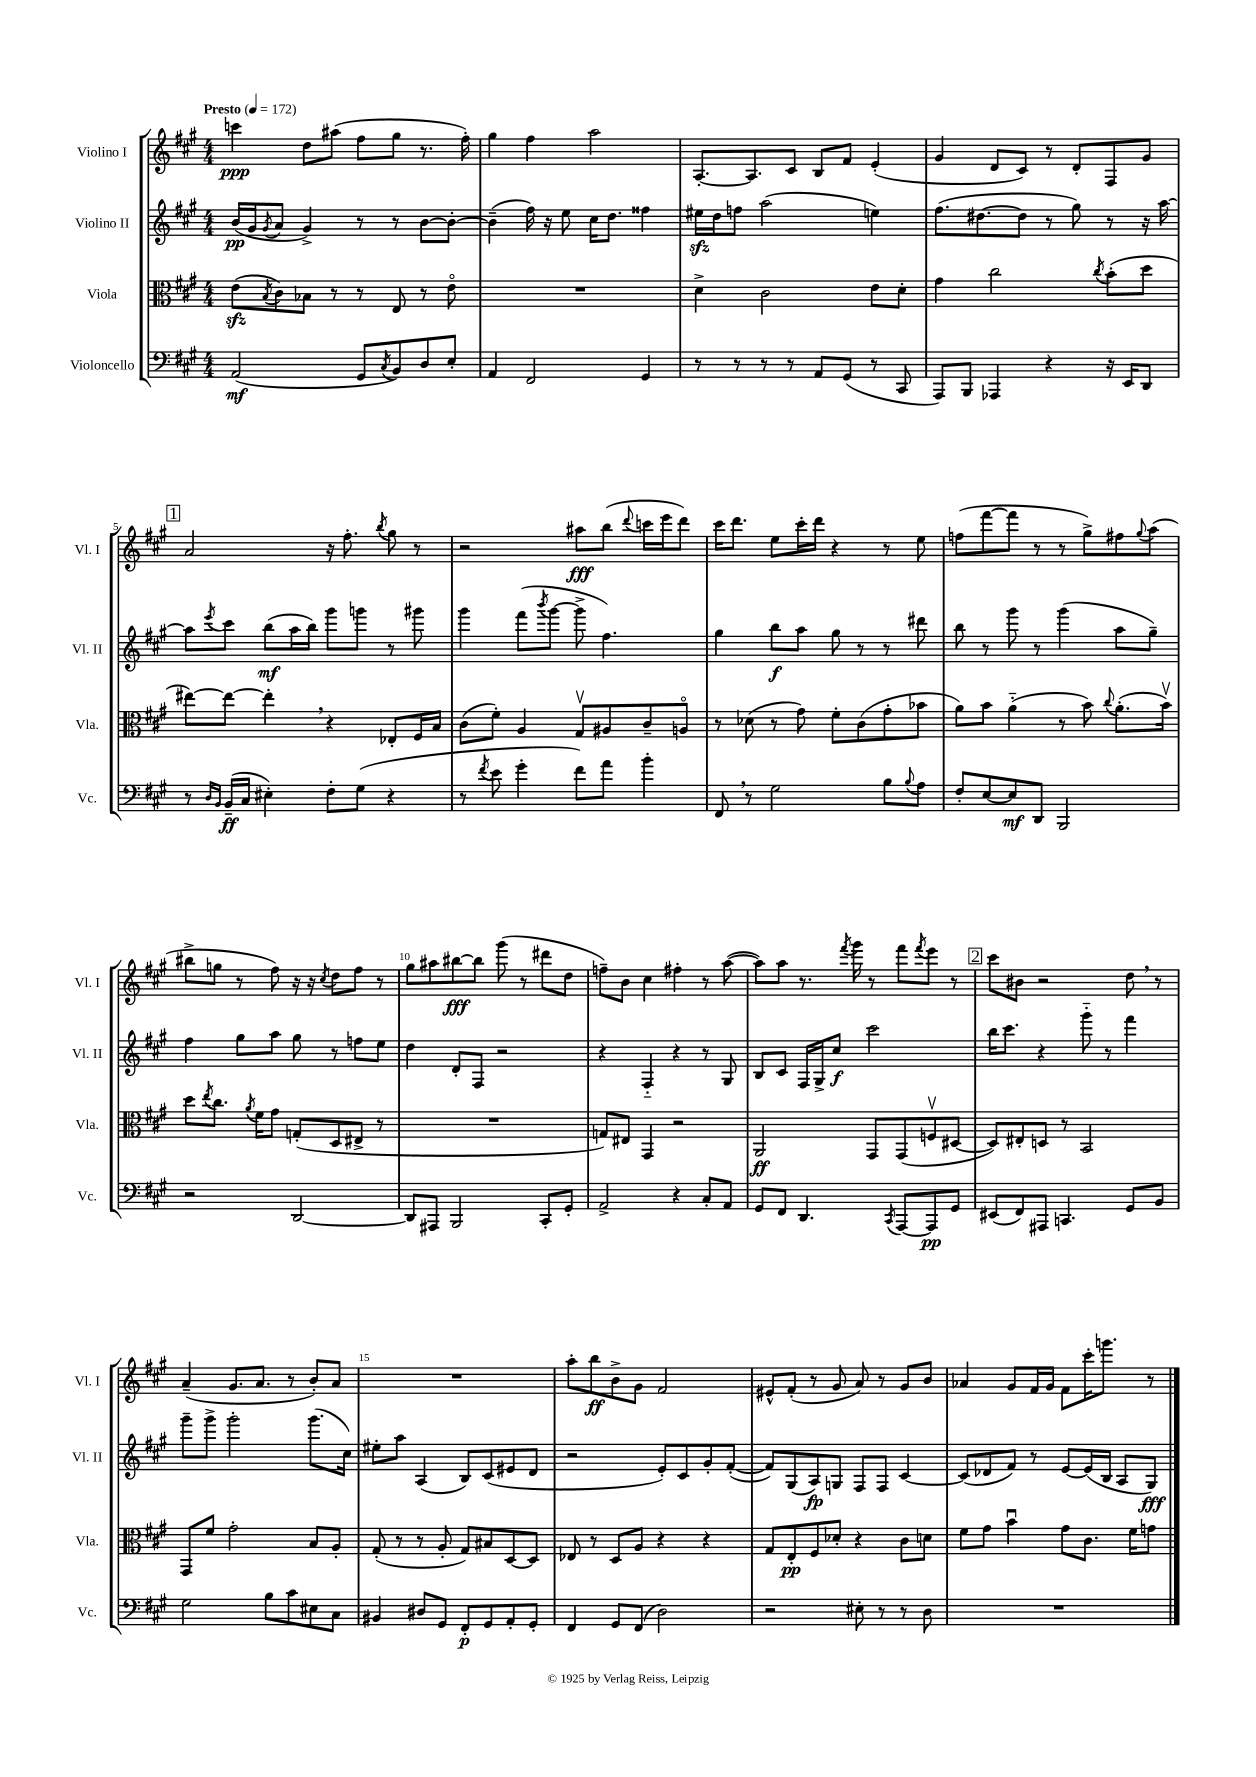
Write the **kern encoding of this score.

**kern	**dynam	**kern	**dynam	**kern	**dynam	**kern	**dynam
*part4	*part4	*part3	*part3	*part2	*part2	*part1	*part1
*staff4	*staff4	*staff3	*staff3	*staff2	*staff2	*staff1	*staff1
*I"Violoncello	*	*I"Viola	*	*I"Violino II	*	*I"Violino I	*
*I'Vc.	*	*I'Vla.	*	*I'Vl. II	*	*I'Vl. I	*
*clefF4	*	*clefC3	*	*clefG2	*	*clefG2	*
*k[f#c#g#]	*	*k[f#c#g#]	*	*k[f#c#g#]	*	*k[f#c#g#]	*
*M4/4	*	*M4/4	*	*M4/4	*	*M4/4	*
*MM172	*	*MM172	*	*MM172	*	*MM172	*
=1	=1	=1	=1	=1	=1	=1	=1
!	!	!	!	!	!	!LO:TX:a:B:t=Presto	!
(2AA/	mf	(8ezz\L	.	(16b/LL	pp	4cccn\	ppp
.	.	.	.	16g#/J	.	.	.
.	.	8qB/	.	8qg#/	.	.	.
.	.	8c#\)	.	8a/J	.	.	.
.	.	8B-X\J	.	4g#^/)	.	8dd\L	.
.	.	8r	.	.	.	(8aa#X\J	.
8GG#/L	.	8r	.	8r	.	8ff#\L	.
8qC#/	.	.	.	.	.	.	.
8BB/)	.	8E/	.	8r	.	8gg#\J	.
8D/	.	8r	.	[8b\L	.	8.r	.
8E'/J	.	8e\	.	8b'\J_	.	.	.
.	.	.	.	.	.	16ff#'\)	.
=2	=2	=2	=2	=2	=2	=2	=2
4AA/	.	1r	.	(4b~\]	.	4gg#\	.
2FF#/	.	.	.	16ff#\)	.	4ff#\	.
.	.	.	.	16r	.	.	.
.	.	.	.	8ee\	.	.	.
.	.	.	.	16cc#\KL	.	2aa\	.
.	.	.	.	8.dd\J	.	.	.
4GG#/	.	.	.	4ff##X\	.	.	.
=3	=3	=3	=3	=3	=3	=3	=3
8r	.	4d^\	.	16ee#Xzz\LL	.	[8.A'/L	.
.	.	.	.	16dd\J	.	.	.
8r	.	.	.	8ffn\J	.	.	.
.	.	.	.	.	.	8.A/]	.
8r	.	2c#\	.	(2aa\	.	.	.
8r	.	.	.	.	.	8c#/J	.
8AA/L	.	.	.	.	.	8B/L	.
(8GG#/J	.	.	.	.	.	8f#/J	.
8r	.	8e\L	.	4een\)	.	(4e'/	.
8CC#/	.	8d'\J	.	.	.	.	.
=4	=4	=4	=4	=4	=4	=4	=4
8AAA/L)	.	4g#\	.	(8.ff#\L	.	4g#/	.
8BBB/J	.	.	.	.	.	.	.
.	.	.	.	[8.dd#X\	.	.	.
4AAA-X/	.	2cc#\	.	.	.	8d/L	.
.	.	.	.	8dd#\J]	.	8c#/J)	.
4r	.	.	.	8r	.	8r	.
.	.	.	.	8gg#\)	.	8d'/L	.
.	.	8qcc#/	.	.	.	.	.
16r	.	(8b'\L	.	8r	.	8F#/	.
16EE/KL	.	.	.	.	.	.	.
8DD/J	.	8dd\J	.	16r	.	8g#/J	.
.	.	.	.	[16aa\	.	.	.
!!LO:LB:g=z
!!LO:REH:place=s1:t=1
=5	=5	=5	=5	=5	=5	=5	=5
8r	.	[8ee#X\L)	.	8aa\L]	.	2a/	.
16qqD/LL	.	.	.	.	.	.	.
16qqBB/JJ	.	.	.	8qeee/	.	.	.
(16BB~/LL	ff	8ee#\J_	.	8ccc#\J	.	.	.
16C#/JJ	.	.	.	.	.	.	.
4E#X'\)	.	4ee#',\]	.	(8bb\L	mf	.	.
.	.	.	.	16aa\L	.	.	.
.	.	.	.	16bb\JJ)	.	.	.
8F#'\L	.	4r	.	8ggg#\L	.	16r	.
.	.	.	.	.	.	8.ff#'\	.
(8G#\J	.	.	.	8gggn\J	.	.	.
.	.	.	.	.	.	8qbb/	.
4r	.	8E-X'/L	.	8r	.	8gg#\	.
.	.	16F#/L	.	8ggg#X\	.	8r	.
.	.	16B/JJ	.	.	.	.	.
=6	=6	=6	=6	=6	=6	=6	=6
8r	.	(8c#\L	.	4ggg#\	.	2r	.
8qf#/	.	.	.	.	.	.	.
8e\	.	8f#'\J)	.	.	.	.	.
4g#'\	.	4A/	.	(8fff#\L	.	.	.
.	.	.	.	8qbbb/	.	.	.
.	.	.	.	[8ggg#\J	.	.	.
8f#\L)	.	8G#v/L	.	8ggg#^\]	.	8aa#X\L	fff
8a\J	.	8A#X/	.	4.ff#\)	.	(8bb\J	.
.	.	.	.	.	.	8qqddd/	.
4b'\	.	8c#~/	.	.	.	16cccn\LL	.
.	.	.	.	.	.	16eee\J	.
.	.	8An/J	.	.	.	8ddd\J)	.
=7	=7	=7	=7	=7	=7	=7	=7
8FF#,/	.	8r	.	4gg#\	.	16ccc#\KL	.
.	.	.	.	.	.	8.ddd\J	.
8r	.	(8d-X\	.	.	.	.	.
2G#\	.	8r	.	8bb\L	f	8ee\L	.
.	.	8g#\)	.	8aa\J	.	16ccc#'\L	.
.	.	.	.	.	.	16ddd\JJ	.
.	.	8f#'\L	.	8gg#\	.	4r	.
.	.	(8c#\	.	8r	.	.	.
8B\L	.	8g#'\	.	8r	.	8r	.
8qqB/	.	.	.	.	.	.	.
8A\J	.	8b-X\J	.	8ddd#X\	.	8ee\	.
=8	=8	=8	=8	=8	=8	=8	=8
8F#'/L	.	8a\L)	.	8bb\	.	(8ffn\L	.
[8E/	.	8b\J	.	8r	.	[8fff#\	.
8E/]	mf	(4a\	.	8ggg#\	.	8fff#\J]	.
8DD/J	.	.	.	8r	.	8r	.
2BBB/	.	8r	.	(4ggg#\	.	8r	.
.	.	8b\)	.	.	.	8gg#^\L)	.
.	.	8qqcc#/	.	.	.	.	.
.	.	(8.a'\L	.	8aa\L	.	8ff#X\	.
.	.	.	.	.	.	8qqgg#/	.
.	.	.	.	8gg#~\J)	.	(8aa\J	.
.	.	16bv\Jk)	.	.	.	.	.
!!LO:LB:g=z
=9	=9	=9	=9	=9	=9	=9	=9
2r	.	8dd\L	.	4ff#\	.	8bb#X^\L	.
.	.	8qee/	.	.	.	.	.
.	.	8.cc#\J	.	.	.	8ggn\J	.
.	.	.	.	8gg#\L	.	8r	.
.	.	8qa/	.	.	.	.	.
.	.	16f#\KL	.	.	.	.	.
.	.	8g#\J	.	8aa\J	.	8ff#\)	.
[2DD/	.	(8Gn'/L	.	8gg#\	.	16r	.
.	.	.	.	.	.	16r	.
.	.	.	.	.	.	8qcc#/	.
.	.	8D/	.	8r	.	8dd\L	.
.	.	8E#X^/J	.	8ffn\L	.	8ff#\J	.
.	.	8r	.	8ee\J	.	8r	.
=10	=10	=10	=10	=10	=10	=10	=10
8DD/L]	.	1r	.	4dd\	.	8gg#\L	.
8AAA#X/J	.	.	.	.	.	8aa#X\	.
2BBB/	.	.	.	8d'/L	.	[8bb#X\	fff
.	.	.	.	8F#/J	.	8bb#\J]	.
.	.	.	.	2r	.	(8ggg#\	.
.	.	.	.	.	.	8r	.
8CC#'/L	.	.	.	.	.	8ddd#X\L	.
8GG#'/J	.	.	.	.	.	8dd\J	.
=11	=11	=11	=11	=11	=11	=11	=11
2AA^/	.	8Gn/L)	.	4r	.	8ffn~\L)	.
.	.	8E#X/J	.	.	.	8b\J	.
.	.	4GG#/	.	4F#/	.	4cc#\	.
4r	.	2r	.	4r	.	4ff#X'\	.
8C#'/L	.	.	.	8r	.	8r	.
8AA/J	.	.	.	8G#/	.	([8aa\	.
=12	=12	=12	=12	=12	=12	=12	=12
8GG#/L	.	2AA/	ff	8B/L	.	8aa\L])	.
8FF#/J	.	.	.	8c#/J	.	8aa\J	.
4.DD/	.	.	.	16F#/LL	.	8.r	.
.	.	.	.	16G#^/J	.	.	.
.	.	.	.	8cc#/J	f	.	.
.	.	.	.	.	.	8qfff#/	.
.	.	.	.	.	.	16ggg#\	.
.	.	8GG#/L	.	2ccc#\	.	8r	.
8qCC#/	.	.	.	.	.	.	.
[8AAA/L	.	(8GG#/	.	.	.	8fff#\L	.
.	.	.	.	.	.	8qfff#/	.
8AAA/]	pp	8Fnv/	.	.	.	8eee\J	.
8GG#/J	.	[8D#X/J	.	.	.	8r	.
!!LO:REH:place=s1:t=2
=13	=13	=13	=13	=13	=13	=13	=13
(8EE#X/L	.	8D#/L])	.	16bb\KL	.	8ccc#\L	.
.	.	.	.	8.ccc#\J	.	.	.
8FF#/)	.	8E#X'/	.	.	.	8b#X\J	.
8AAA#X/J	.	8Dn/J	.	4r	.	2r	.
4.CCn/	.	8r	.	.	.	.	.
.	.	2BB/	.	8ggg#\	.	.	.
.	.	.	.	8r	.	.	.
8GG#/L	.	.	.	4fff#\	.	8dd,\	.
8BB/J	.	.	.	.	.	8r	.
!!LO:LB:g=z
=14	=14	=14	=14	=14	=14	=14	=14
2G#\	.	8GG#/L	.	8ggg#~\L	.	(4a~/	.
.	.	8f#/J	.	8ggg#^\J	.	.	.
.	.	2g#'\	.	2ggg#'\	.	8.g#/L	.
.	.	.	.	.	.	8.a/J	.
8B\L	.	.	.	.	.	.	.
8c#\	.	.	.	.	.	8r	.
8E#X\	.	8B/L	.	(8.ggg#\L	.	8b'/L)	.
8C#\J	.	8A'/J	.	.	.	8a/J	.
.	.	.	.	16cc#\Jk)	.	.	.
=15	=15	=15	=15	=15	=15	=15	=15
4BB#X/	.	(8G#'/	.	8ee#X'\L	.	1r	.
.	.	8r	.	8aa\J	.	.	.
8D#X/L	.	8r	.	(4A/	.	.	.
8GG#/J	.	8A'/	.	.	.	.	.
8FF#'/L	p	8G#/L)	.	8B/L)	.	.	.
8GG#/	.	8B#X/	.	(8c#/	.	.	.
8AA'/	.	[8D/	.	8e#X/	.	.	.
8GG#'/J	.	8D/J]	.	8d/J	.	.	.
=16	=16	=16	=16	=16	=16	=16	=16
4FF#/	.	8E-X/	.	2r	.	8aa'\L	.
.	.	8r	.	.	.	8bb\	ff
8GG#/L	.	8D/L	.	.	.	8b^\	.
(8FF#/J	.	8A/J	.	.	.	8g#\J	.
2D\)	.	4r	.	8e'/L)	.	2f#/	.
.	.	.	.	8c#/	.	.	.
.	.	4r	.	8g#'/	.	.	.
.	.	.	.	([8f#'/J	.	.	.
=17	=17	=17	=17	=17	=17	=17	=17
2r	.	8G#/L	.	8f#/L])	.	8e#X^^/L	.
.	.	8E'/	pp	(8G#/	.	(8f#'/J	.
.	.	8F#/	.	8A/)	fp	8r	.
.	.	8d-X'/J	.	8Gn/J	.	8g#/	.
8E#X'\	.	4r	.	8F#/L	.	8a/)	.
8r	.	.	.	8F#/J	.	8r	.
8r	.	8c#\L	.	[4c#/	.	8g#/L	.
8D\	.	8dn\J	.	.	.	8b/J	.
=18	=18	=18	=18	=18	=18	=18	=18
1r	.	8f#\L	.	(8c#/L]	.	4a-X/	.
.	.	8g#\J	.	8d-X/	.	.	.
.	.	4bu\	.	8f#/J)	.	8g#/L	.
.	.	.	.	8r	.	16f#/L	.
.	.	.	.	.	.	16g#/JJ	.
.	.	8g#\L	.	[8e/L	.	8f#\L	.
.	.	8.c#\J	.	(16e/L]	.	16ccc#'\K	.
.	.	.	.	16B/JJ	.	8.gggn\J	.
.	.	.	.	8A/L	.	.	.
.	.	16f#\KL	.	.	.	.	.
.	.	8gn\J	.	8G#/J)	fff	8r	.
==	==	==	==	==	==	==	==
*-	*-	*-	*-	*-	*-	*-	*-
